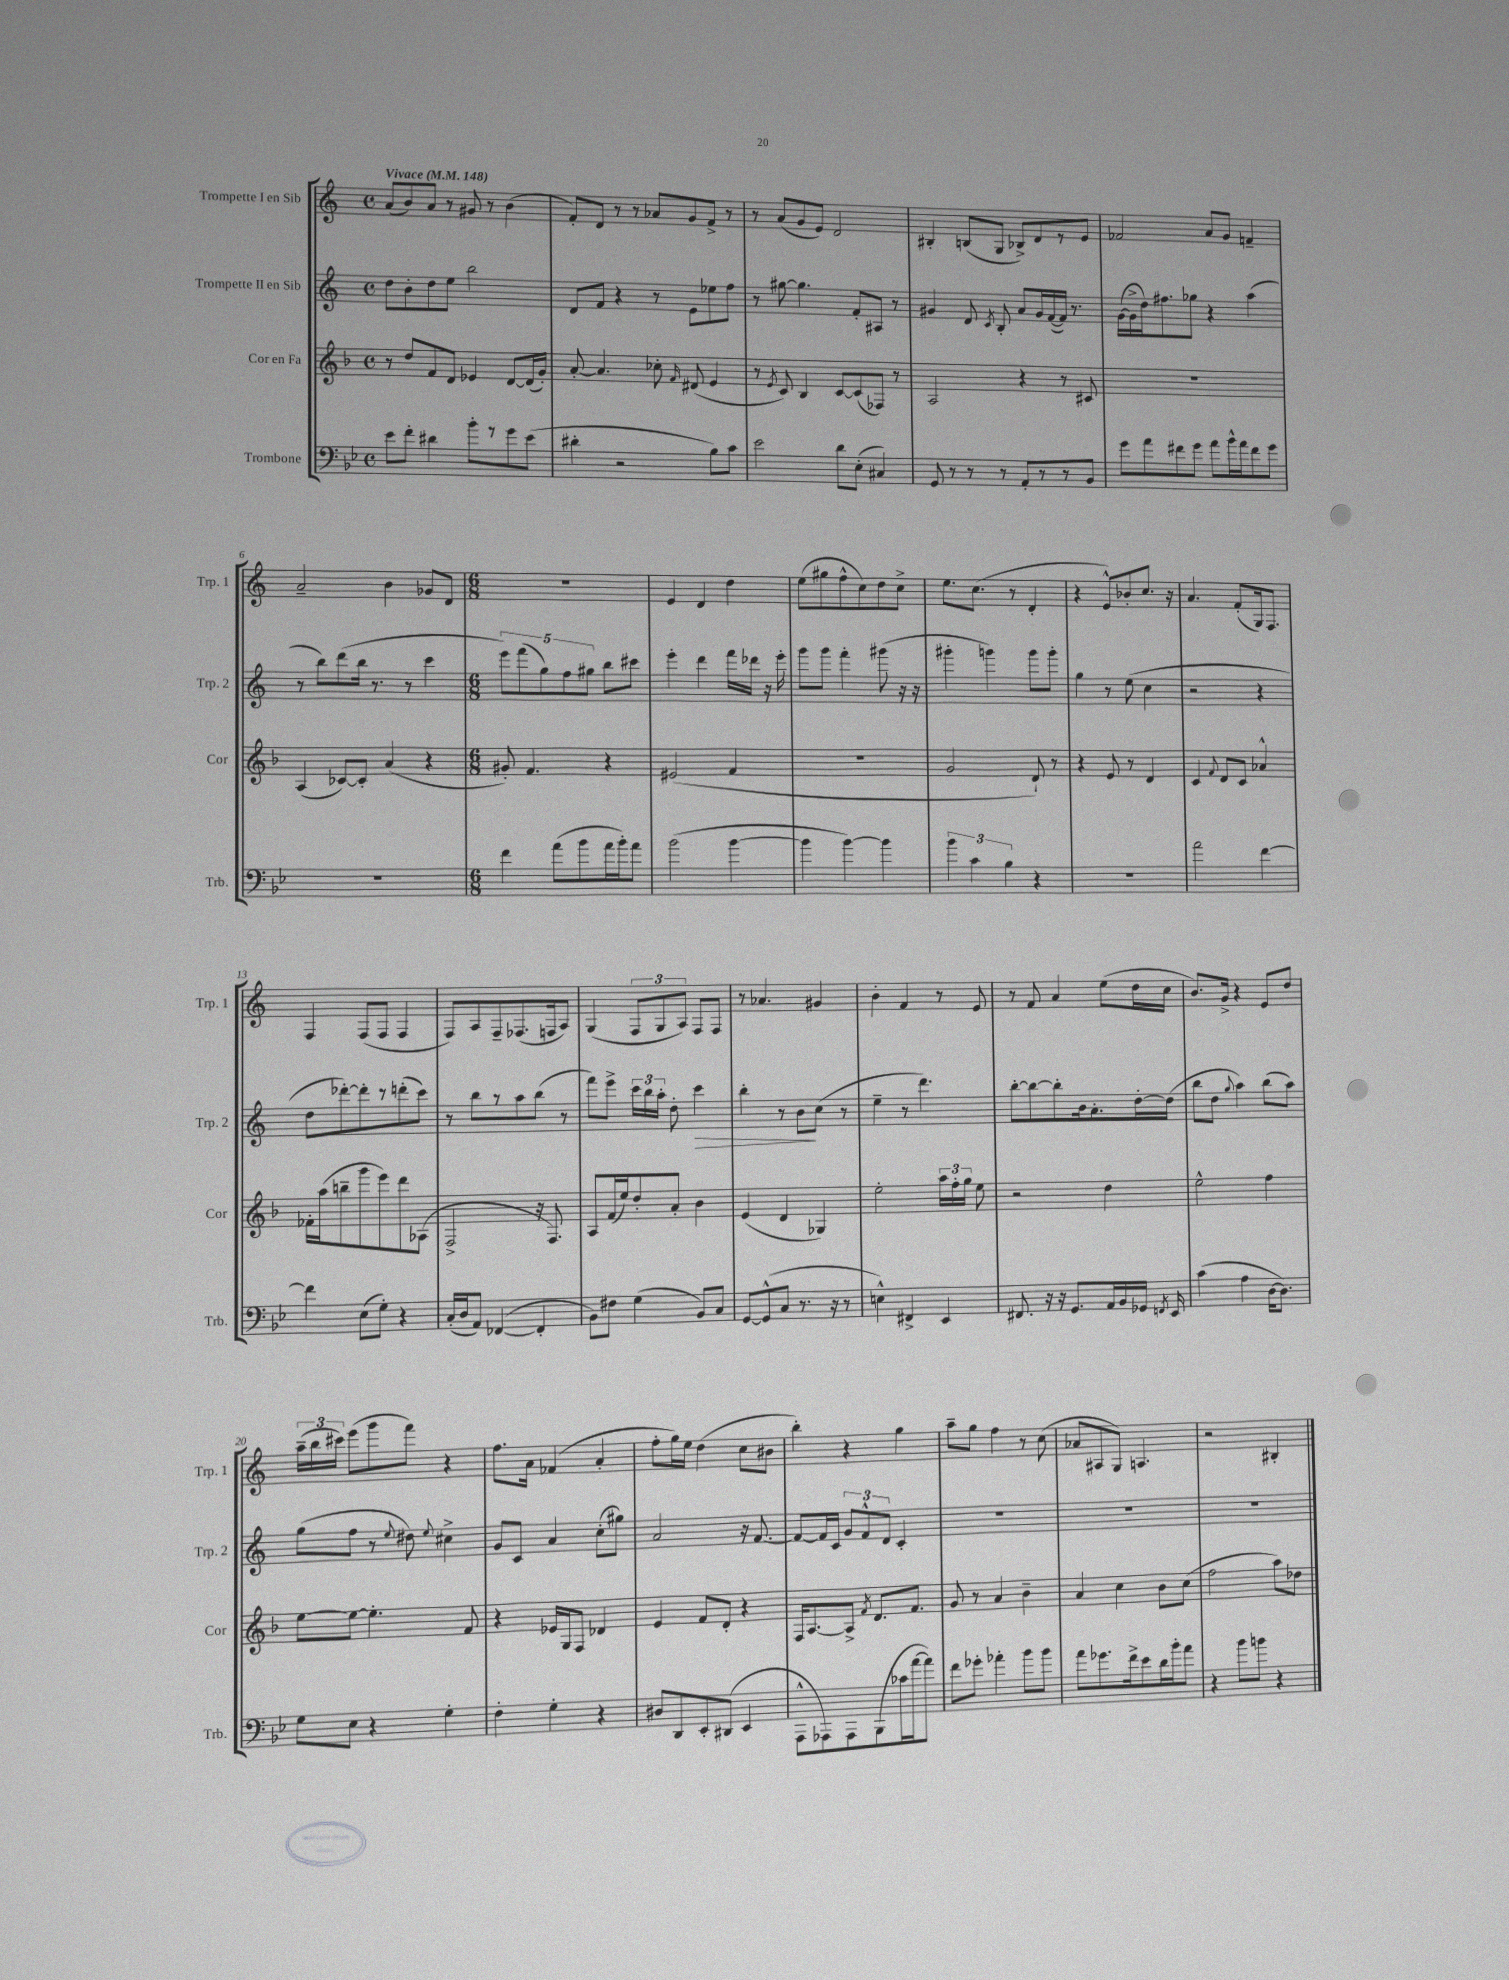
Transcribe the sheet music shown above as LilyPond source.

<<
\new StaffGroup <<
\new Staff = "s0" \with { instrumentName = "Trompette I en Sib" shortInstrumentName = "Trp. 1" } {
    \clef treble \key c \major \defaultTimeSignature \time 4/4 \tempo "Vivace" 4 = 148
    \autoBeamOff a'8[( b'8) a'8] r8 gis'8 r8 b'4( |
    f'8[-.) d'8] r8 r8 aes'8[ g'8 f'8]-> r8 |
    r8 a'8[( g'8 e'8]) d'2 |
    bis4-. b8[( g8] bes8[->) d'8 r8 e'8] |
    fes'2 a'8[ g'8] f'4-- |
    a'2-- b'4 ges'8[ d'8] |
    \numericTimeSignature \time 6/8 R2. |
    e'4 d'4 d''4 |
    e''8[( gis''8 f''8-^ c''8) d''8 c''8]-> |
    e''8.[ c''8.]( r8 d'4-. |
    r4 e'8[-^) bes'8-. c''8.] r16 |
    a'4. f'8[-.( g16) f8.] |
    f4 f8[( f8] f4 |
    f8[) a8 f8-- fes8.( f16 a8]) |
    g4( \tuplet 3/2 { f8[ g8 a8]) } f8[ f8] |
    r8 aes'4. gis'4 |
    b'4-. f'4 r8 e'8 |
    r8 f'8 a'4 e''8[( d''16 c''16] |
    b'8.[) g'16]-> r4 e'8[ d''8] |
    \tuplet 3/2 { a''16[--( b''16 cis'''16]) } e'''8[( g'''8 f'''8]) r4 |
    f''8.[ a'16] fes'4( a'4-. |
    f''8[-. g''16) e''16] d''4( c''8[ bis'8] |
    b''4-.) r4 g''4 |
    a''8[-- g''8] f''4 r8 c''8( |
    aes'8[ ais8 g8]) a4. |
    r2 bis4-. \bar "|." |
}
\new Staff = "s1" \with { instrumentName = "Trompette II en Sib" shortInstrumentName = "Trp. 2" } {
    \clef treble \key c \major \defaultTimeSignature \time 4/4
    \autoBeamOff d''8[ b'8-. d''8 e''8] b''2 |
    d'8[ f'8] r4 r8 e'8[ ees''8 f''8] |
    r8 gis''8~ gis''4. f'8[-. ais8] r8 |
    gis'4 d'8 \acciaccatura { c'8 } b8-. a'8[ gis'16 f'16~( f'16]) r8. |
    g'16[~( g'16-> d''16) fis''8. ges''8] r4 a''4( |
    r8 b''8[) d'''8( b''16] r8. r8 c'''4 |
    \numericTimeSignature \time 6/8 \tuplet 5/4 { e'''8[) f'''8( g''8) f''8 gis''8] } b''8[ cis'''8] |
    e'''4-. d'''4 f'''16[ des'''16] r16 e'''16-. |
    g'''8[ g'''8] f'''4-. gis'''8( r16 r16 |
    gis'''4-. g'''4) g'''8[ g'''8]-. |
    g''4 r8 e''8( c''4 |
    r2 r4 |
    d''8[ des'''8~-.) des'''8-. r8 d'''8-.( c'''8]) |
    r8 b''8[ r8 a''8 b''8]( r8 |
    f'''8[) e'''8]-> \tuplet 3/2 { c'''16[ b''16 a''16]-. } d''8-. c'''4\> |
    b''4-. r8 b'8[\! c''8]( r8 |
    e''4-- r8 d'''4.) |
    b''8[~-. b''8~ b''8-. b'16 a'8.-. d''16~-. d''16]( |
    b''8[ d''8] \appoggiatura { g''8 } a''4) b''8[( a''8]) |
    g''8[( f''8] r8 \appoggiatura { e''8 } dis''8) \appoggiatura { e''8 } cis''4-> |
    g'8[ c'8] a'4 c''8[-.( gis''8]) |
    a'2 r16 f'8.~ |
    f'8[~ f'16 c'16] \tuplet 3/2 { g'8[ f'8-^ d'8] } c'4-. |
    R2. |
    R2. |
    R2. \bar "|." |
}
\new Staff = "s2" \with { instrumentName = "Cor en Fa" shortInstrumentName = "Cor" } {
    \clef treble \key f \major \defaultTimeSignature \time 4/4
    \autoBeamOff r8 d''8[ f'8 d'8] ees'4 d'8[~ d'16( g'16]-.) |
    a'8~-. a'4. ces''8-. \grace { f'16 } dis'8( e'4 |
    r8 \acciaccatura { e'8 } c'8) bes4 c'8[~ c'8( fes8]) r8 |
    a2 r4 r8 cis'8 |
    R1 |
    a4( ces'8[~) ces'8]-. a'4( r4 |
    \numericTimeSignature \time 6/8 gis'8-.) f'4. r4 |
    eis'2( f'4 |
    R2. |
    g'2 d'8-!) r8 |
    r4 e'8 r8 d'4 |
    c'4 \appoggiatura { f'8 } d'8[ c'8] aes'4-^ |
    fes'16[-. a''16( b''8-- g'''8 e'''8) d'''8 aes8]( |
    f2-> r16 f8.) |
    a8[ f'16( e''16) d''8-. a'8]-. bes'4 |
    e'4( d'4 ges4) |
    e''2-. \tuplet 3/2 { a''16[ f''16-. g''16] } e''8 |
    r2 d''4 |
    e''2-^ f''4 |
    e''8[~ e''8]~ e''4.-. f'8 |
    r4 ees'16[ g16 f8] des'4 |
    e'4 f'8[ d'8]-. r4 |
    f16[ a8.~ a8]-> \acciaccatura { f'8 } d'8.[ f'8.] |
    g'8 r8 a'4 bes'4-- |
    a'4 c''4 bes'8[ c''8]( |
    f''2 a''8[) des''8] \bar "|." |
}
\new Staff = "s3" \with { instrumentName = "Trombone" shortInstrumentName = "Trb." } {
    \clef bass \key bes \major \defaultTimeSignature \time 4/4
    \autoBeamOff ees'8[ f'8]-. dis'4 bes'8[-. r8 g'8 ees'8]( |
    dis'4-. r2 bes8[) c'8] |
    ees'2 d'8[ ees8]-.( cis4) |
    g,8 r8 r8 r8 a,8[-. r8 r8 bes,8] |
    g'8[ a'8 fis'8 g'8] a'8[ bes'16-^ a'16 fis'8 g'8] |
    R1 |
    \numericTimeSignature \time 6/8 f'4 a'8[( bes'8 a'16 bes'16-.) a'8] |
    bes'2( bes'4~ |
    bes'4 bes'4~) bes'4 |
    \tuplet 3/2 { bes'4 c'4 bes4 } r4 |
    R2. |
    a'2 f'4~ |
    f'4 ees8[( g8]-.) r4 |
    c16[-.( d16 a,8]) fes,4~( fes,4-. |
    bes,8[) fis8] g4( bes,8[) c8] |
    g,8[~ g,8-^( c8] r8. r16 r8 |
    e4-^) fis,4-> ees,4 |
    fis,8. r16 r16 g,8.[ a,16 bes,16 ges,16] \acciaccatura { f,8 } ees,16 |
    c'4( a4 d16[~ d8.]) |
    g8[ ees8] r4 g4-. |
    f4-. g4-. r4 |
    dis8[ d,8 ees,8-. dis,8]( ees,4 |
    a,,8[-^ aes,,8) aes,,8 bes,,8( ces'16 a'16~ a'8]) |
    f'8[ ges'8]-. aes'4-. bes'8[ bes'8] |
    a'8[ ges'8. f'16-> ees'8 d'16 bes'16-. a'8] |
    r4 bes'8[ b'8] r4 \bar "|." |
}
>>
>>
